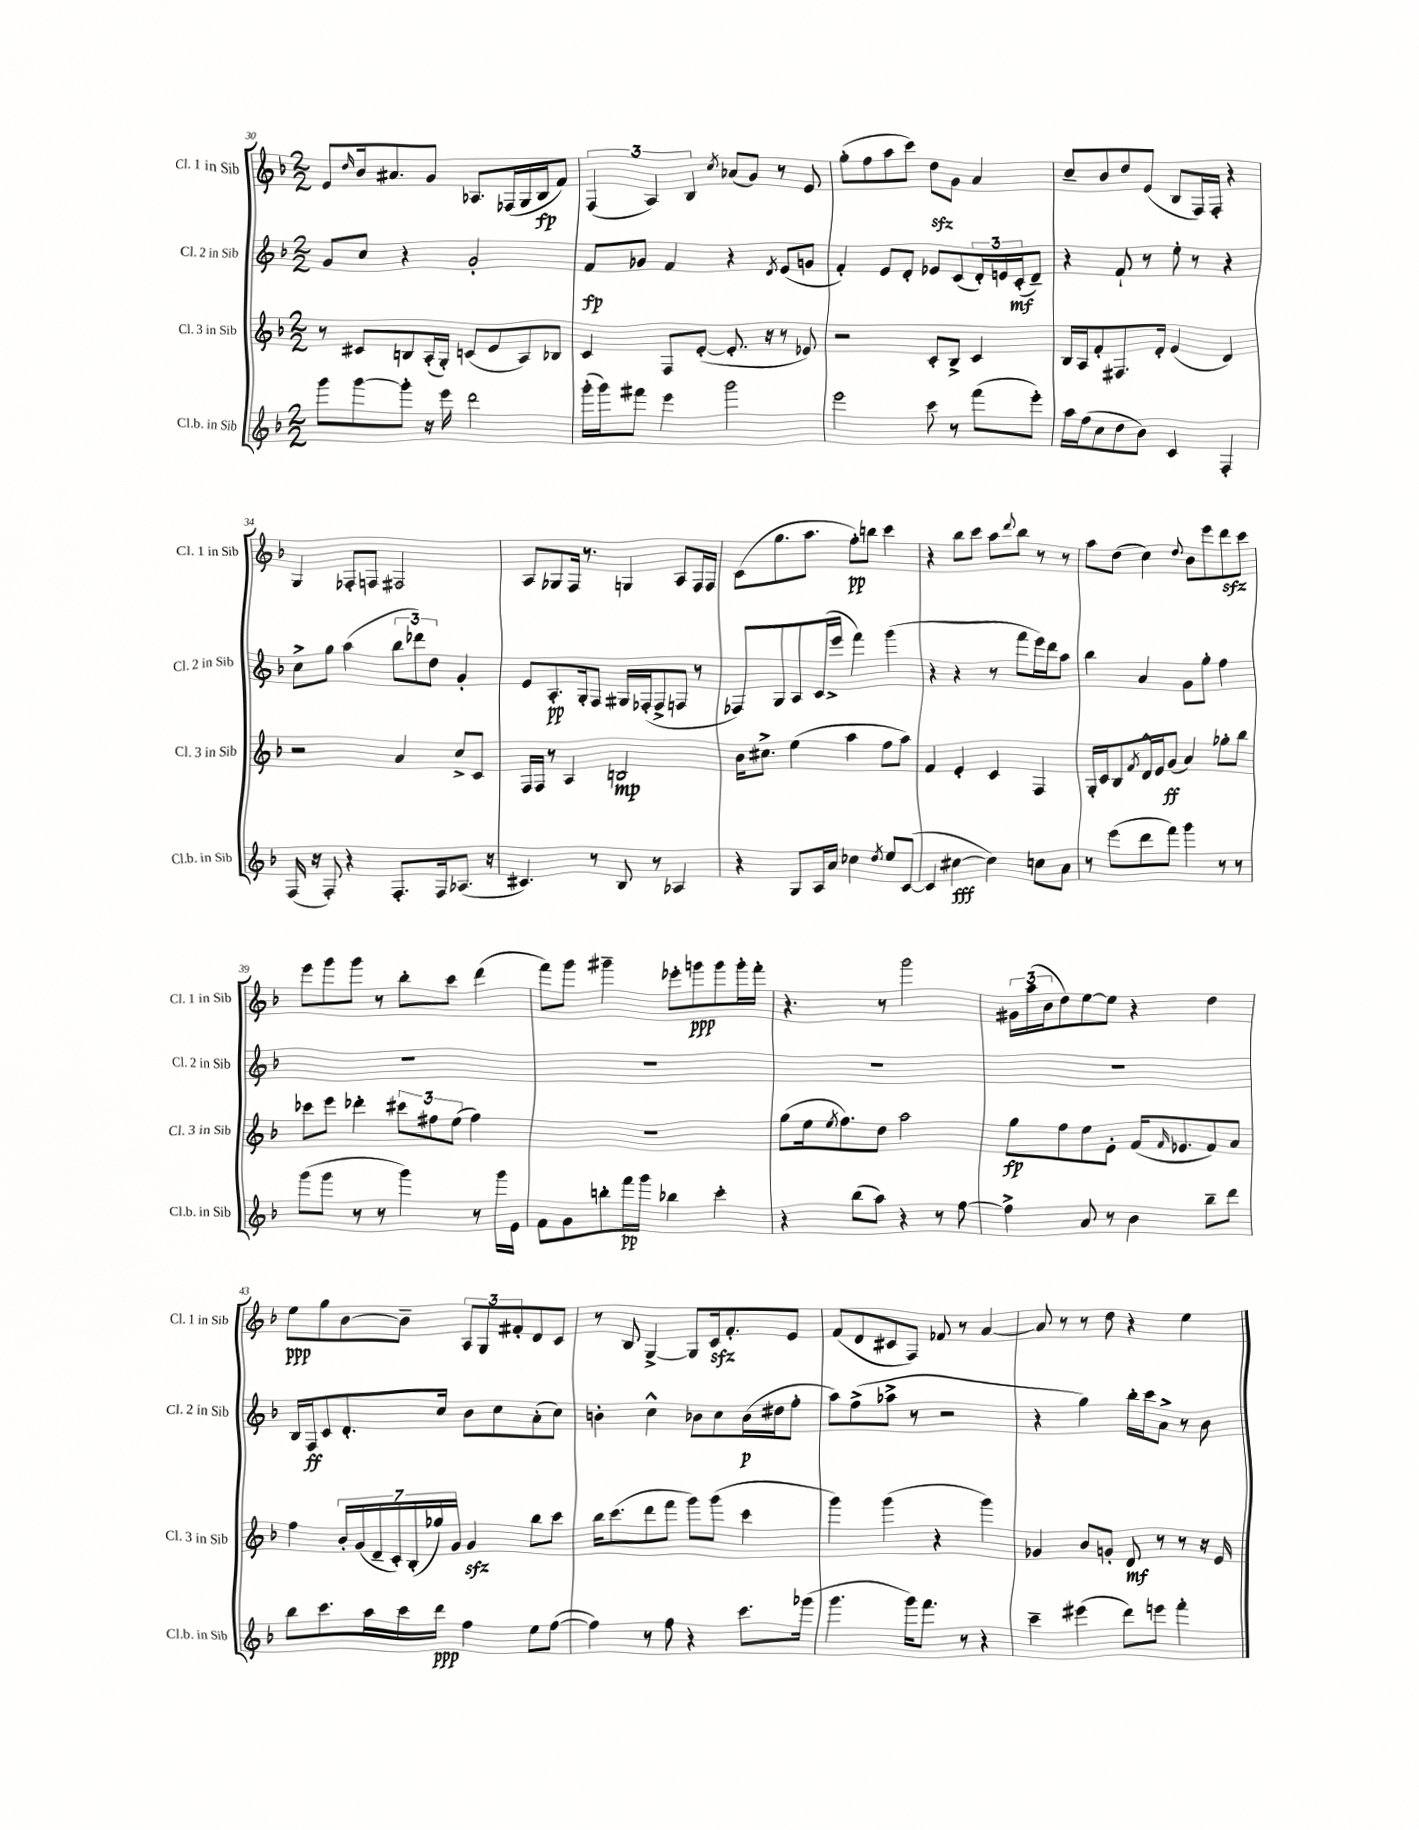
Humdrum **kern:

**kern	**dynam	**kern	**dynam	**kern	**dynam	**kern	**dynam
*part4	*part4	*part3	*part3	*part2	*part2	*part1	*part1
*staff4	*staff4	*staff3	*staff3	*staff2	*staff2	*staff1	*staff1
*I"Cl.b. in Sib	*	*I"Cl. 3 in Sib	*	*I"Cl. 2 in Sib	*	*I"Cl. 1 in Sib	*
*I'Cl.b. in Sib	*	*I'Cl. 3 in Sib	*	*I'Cl. 2 in Sib	*	*I'Cl. 1 in Sib	*
*clefG2	*	*clefG2	*	*clefG2	*	*clefG2	*
*k[b-]	*	*k[b-]	*	*k[b-]	*	*k[b-]	*
*M2/2	*	*M2/2	*	*M2/2	*	*M2/2	*
=30	=30	=30	=30	=30	=30	=30	=30
8ggg\L	.	8r	.	8g/L	.	8e/L	.
.	.	.	.	.	.	16qqdd/	.
[8ggg\	.	8c#X/L	.	8cc/J	.	16b-/k	.
.	.	.	.	.	.	8.a#X/	.
8ggg'\J]	.	8Bn/	.	4r	.	.	.
16r	.	(16A'/L	.	.	.	8g/J	.
16eee\	.	16G'/JJ)	.	.	.	.	.
2ddd\	.	(8cn/L	.	2g'/	.	8.A-X/L	.
.	.	8e/	.	.	.	.	.
.	.	.	.	.	.	(16F-X/L	.
.	.	8A/)	.	.	.	16G/	.
.	.	.	.	.	.	16B-/J	fp
.	.	8B-X/J	.	.	.	8f/J)	.
=31	=31	=31	=31	=31	=31	=31	=31
(16ggg'\LL	.	4c/	.	8f/L	fp	(6F/	.
16ggg\J)	.	.	.	.	.	.	.
8fff#X\J	.	.	.	8g-X/J	.	.	.
.	.	.	.	.	.	6A/)	.
4eee\	.	8F/L	.	4f/	.	.	.
.	.	.	.	.	.	6B-/	.
.	.	([8e'/J	.	.	.	.	.
.	.	.	.	.	.	8qcc/	.
2ggg\	.	8.e'/]	.	4r	.	(8a-X/L	.
.	.	.	.	.	.	8g/J)	.
.	.	16r	.	.	.	.	.
.	.	.	.	8qd/	.	.	.
.	.	8r	.	(8e/L	.	8r	.
.	.	8e-X/)	.	8gn/J	.	8e/	.
=32	=32	=32	=32	=32	=32	=32	=32
2eee\	.	2r	.	4f'/)	.	(8gg'\L	.
.	.	.	.	.	.	8ff\	.
.	.	.	.	8e/L	.	8aa\	.
.	.	.	.	8d'/J	.	8ccc\J)	.
8ccc\	.	8c'/L	.	8e-X/L	.	8ddzz\L	.
8r	.	8B-^/J	.	(8c/	.	8g\J	.
(8fff\L	.	4c/	.	24d'/L)	.	4a/	.
.	.	.	.	24en/	.	.	.
.	.	.	.	(24c'/J	mf	.	.
8eee'\J)	.	.	.	8d~/J)	.	.	.
=33	=33	=33	=33	=33	=33	=33	=33
16aa\LL	.	16B-/LL	.	4r	.	8cc~/L	.
(16ff\J	.	16A/J	.	.	.	.	.
8cc\	.	8f'/	.	.	.	8b-/	.
8dd\	.	8.F#X/	.	8f`/	.	8dd/	.
8b-\J)	.	.	.	8r	.	(8e/J	.
.	.	16d'/Jk	.	.	.	.	.
4c/	.	(4e/	.	8ee'\	.	8B-/L	.
.	.	.	.	8r	.	16F/L)	.
.	.	.	.	.	.	16F'/JJ	.
4F'/	.	4d/)	.	4r	.	4r	.
!!LO:LB:g=z
=34	=34	=34	=34	=34	=34	=34	=34
(16F/	.	2r	.	8cc^\L	.	4G/	.
16r	.	.	.	.	.	.	.
8F'/)	.	.	.	8gg\J	.	.	.
4r	.	.	.	(4aa\	.	8F-X'/L	.
.	.	.	.	.	.	8Fn/J	.
8.F'/L	.	4a/	.	12bb-\L	.	2F#X/	.
.	.	.	.	12ddd-X\)	.	.	.
.	.	.	.	12dd\J	.	.	.
16F/k	.	.	.	.	.	.	.
(8.A-X/J	.	8cc^/L	.	4g'/	.	.	.
.	.	8c/J	.	.	.	.	.
16r	.	.	.	.	.	.	.
=35	=35	=35	=35	=35	=35	=35	=35
4.c#X/)	.	16F/LL	.	8e/L	.	8A/L	.
.	.	16F/JJ	.	.	.	.	.
.	.	8r	.	8.A'/	pp	8G-X/	.
.	.	4A/	.	.	.	16F/Jk	.
.	.	.	.	16G'/k	.	8.r	.
8r	.	.	.	8F/J	.	.	.
8B-/	.	2Bn/	mp	16G#X/LL	.	4Gn/	.
.	.	.	.	(16F-X'/J	.	.	.
8r	.	.	.	8F-^/	.	.	.
4A-X/	.	.	.	8Fn/J	.	8A/L	.
.	.	.	.	8r	.	16F/L	.
.	.	.	.	.	.	16F/JJ	.
=36	=36	=36	=36	=36	=36	=36	=36
4r	.	16b-\KL	.	8F-X/L)	.	(8c\L	.
.	.	8.cc#X^\J	.	.	.	.	.
.	.	.	.	8G/	.	8.gg\	.
8G/L	.	(4ee\	.	8A/	.	.	.
.	.	.	.	.	.	8.aa\J	.
16A/L	.	.	.	(16c/L	.	.	.
16a/JJ	.	.	.	16eee^/JJ	.	.	.
4cc-X\	.	4aa\	.	4fff\)	.	8ff'\L)	pp
.	.	.	.	.	.	8bbn\J	.
8qdd/	.	.	.	.	.	.	.
8ee/L	.	8ff\L	.	(4ggg\	.	4ccc\	.
([8c/J	.	8aa\J)	.	.	.	.	.
=37	=37	=37	=37	=37	=37	=37	=37
4c/]	.	4f/	.	4r	.	4r	.
[4cc#X\	fff	4e'/	.	4r	.	8bb-\L	.
.	.	.	.	.	.	8ccc\J	.
4cc#\])	.	4c/	.	8r	.	8aa\L	.
.	.	.	.	.	.	8qqddd/	.
.	.	.	.	8fff\L	.	8bb-\J	.
8ccn\L	.	4F/	.	16eee\L)	.	8r	.
.	.	.	.	16ddd\J	.	.	.
8a\J	.	.	.	8aa\J	.	8r	.
=38	=38	=38	=38	=38	=38	=38	=38
8r	.	16G'/LL	.	4bb-\	.	8aa\L	.
.	.	16c/J	.	.	.	.	.
(8eee\L	.	8B-/	.	.	.	(8dd\J	.
.	.	8qf/	.	.	.	.	.
8ddd\	.	16d^^/L	.	4a/	.	4cc\)	.
.	.	16e/J	.	.	.	.	.
8fff\J)	.	(8g/J	ff	.	.	.	.
.	.	.	.	.	.	8qqdd/	.
4ggg\	.	4a/)	.	8g\L	.	8b-\L	.
.	.	.	.	8gg'\J	.	8eee\	.
8r	.	8gg-X'\L	.	4ff\	.	8dddzz\	.
8r	.	8bb-\J	.	.	.	8ccc\J	.
!!LO:LB:g=z
=39	=39	=39	=39	=39	=39	=39	=39
(8ggg\L	.	8ccc-X\L	.	1r	.	8eee\L	.
8ggg\J	.	8eee\J	.	.	.	8ggg\	.
8r	.	4ddd-X'\	.	.	.	8ggg\J	.
8r	.	.	.	.	.	8r	.
4ggg\)	.	12ccc#X\L	.	.	.	8bb-'\L	.
.	.	12ff#X\	.	.	.	.	.
.	.	.	.	.	.	8ccc\J	.
.	.	(12ee\J	.	.	.	.	.
8r	.	4ff#\)	.	.	.	(4ddd\	.
16ggg\LL	.	.	.	.	.	.	.
16e\JJ	.	.	.	.	.	.	.
=40	=40	=40	=40	=40	=40	=40	=40
8f\L	.	1r	.	1r	.	8fff\L)	.
8g\	.	.	.	.	.	8ggg\J	.
8bbn'\	.	.	.	.	.	4ggg#X~\	.
16fff\L	pp	.	.	.	.	.	.
16ggg\JJ	.	.	.	.	.	.	.
4bb-X\	.	.	.	.	.	8eee-X'\L	.
.	.	.	.	.	.	8gggn\	ppp
4ccc'\	.	.	.	.	.	8ggg\	.
.	.	.	.	.	.	16ggg'\L	.
.	.	.	.	.	.	16fff'\JJ	.
=41	=41	=41	=41	=41	=41	=41	=41
4r	.	(8gg\L	.	1r	.	4.r	.
.	.	16ee\k	.	.	.	.	.
.	.	8qee/	.	.	.	.	.
.	.	8.ff\)	.	.	.	.	.
(8bb-\L	.	.	.	.	.	.	.
8aa\J)	.	8dd\J	.	.	.	8r	.
4r	.	2aa\	.	.	.	2ggg\	.
8r	.	.	.	.	.	.	.
[8ff\	.	.	.	.	.	.	.
=42	=42	=42	=42	=42	=42	=42	=42
4ff^\]	.	8gg\L	fp	1r	.	24g#X\LL	.
.	.	.	.	.	.	(24aa\	.
.	.	.	.	.	.	24b-\J	.
.	.	8ff\	.	.	.	8dd\)	.
8a/	.	8ee\	.	.	.	[8ee\	.
8r	.	8e'\J	.	.	.	8ee\J]	.
4b-\	.	(16f/KL	.	.	.	4r	.
.	.	16qqf/	.	.	.	.	.
.	.	8.e-X/	.	.	.	.	.
8bb-~\L	.	8f/)	.	.	.	4dd\	.
8ddd\J	.	8a/J	.	.	.	.	.
!!LO:LB:g=z
=43	=43	=43	=43	=43	=43	=43	=43
8bb-\L	.	4ff\	.	16B-/LL	.	8ee\L	ppp
.	.	.	.	16F/J	ff	.	.
8.ccc\	.	.	.	8c/	.	8gg\	.
.	.	28b-'/LL	.	8.d'/	.	[8b-\	.
.	.	(28g/	.	.	.	.	.
16aa\L	.	.	.	.	.	.	.
.	.	28d~/	.	.	.	.	.
.	.	28c'/)	.	.	.	.	.
16ccc\	.	.	.	.	.	8b-~\J]	.
.	.	(28B-'/	.	.	.	.	.
.	.	28gg-X/)	.	.	.	.	.
16ddd\JJ	ppp	.	.	16cc/Jk	.	.	.
.	.	28g/JJ	.	.	.	.	.
4ff\	.	4gzz/	.	8b-\L	.	12A/L	.
.	.	.	.	.	.	12G/	.
.	.	.	.	8cc\	.	.	.
.	.	.	.	.	.	12f#X'/	.
8ee\L	.	8bb-\L	.	(8a'\	.	8d/	.
([8ff\J	.	8ccc\J	.	8cc\J)	.	8c/J	.
=44	=44	=44	=44	=44	=44	=44	=44
4ff\])	.	16bb-\KL	.	4bn'\	.	8r	.
.	.	(8.ccc\	.	.	.	.	.
.	.	.	.	.	.	8B-/	.
8r	.	8ddd\	.	4cc^^\	.	[4G^/	.
8ff\	.	8fff\J	.	.	.	.	.
4r	.	8ggg\L)	.	8b-X\L	.	8G/L]	.
.	.	(8ggg\J	.	8cc\	.	16czz/k	.
.	.	.	.	.	.	8.f'/	.
8.ccc\L	.	4ccc\	.	(16b-\L	p	.	.
.	.	.	.	16dd#X\J	.	.	.
.	.	.	.	8ff'\J	.	8e/J	.
(16ggg-X\Jk	.	.	.	.	.	.	.
=45	=45	=45	=45	=45	=45	=45	=45
4.ggg\	.	4ggg\)	.	8aa\L)	.	(8f/L	.
.	.	.	.	(8ff^\	.	8d/	.
.	.	(4ggg\	.	8aa-X^\J	.	8c#X/	.
16ggg\KL)	.	.	.	8r	.	8F/J)	.
8.fff\J	.	.	.	.	.	.	.
.	.	4r	.	2r	.	8f-X/	.
8r	.	.	.	.	.	8r	.
4r	.	4ggg\)	.	.	.	[4a/	.
=46	=46	=46	=46	=46	=46	=46	=46
4ccc~\	.	4g-X/	.	4r	.	8a/]	.
.	.	.	.	.	.	8r	.
(4eee#X\	.	8b-/L	.	4gg\)	.	8r	.
.	.	8gn'/J	.	.	.	8dd\	.
8ddd\L)	.	8d/	mf	16bb-'\LL	.	4r	.
.	.	.	.	16ccc\J	.	.	.
8eeen\J	.	8r	.	8a^\J	.	.	.
4fff'\	.	8r	.	8r	.	4ee\	.
.	.	16r	.	8b-\	.	.	.
.	.	16e/	.	.	.	.	.
==	==	==	==	==	==	==	==
*-	*-	*-	*-	*-	*-	*-	*-
